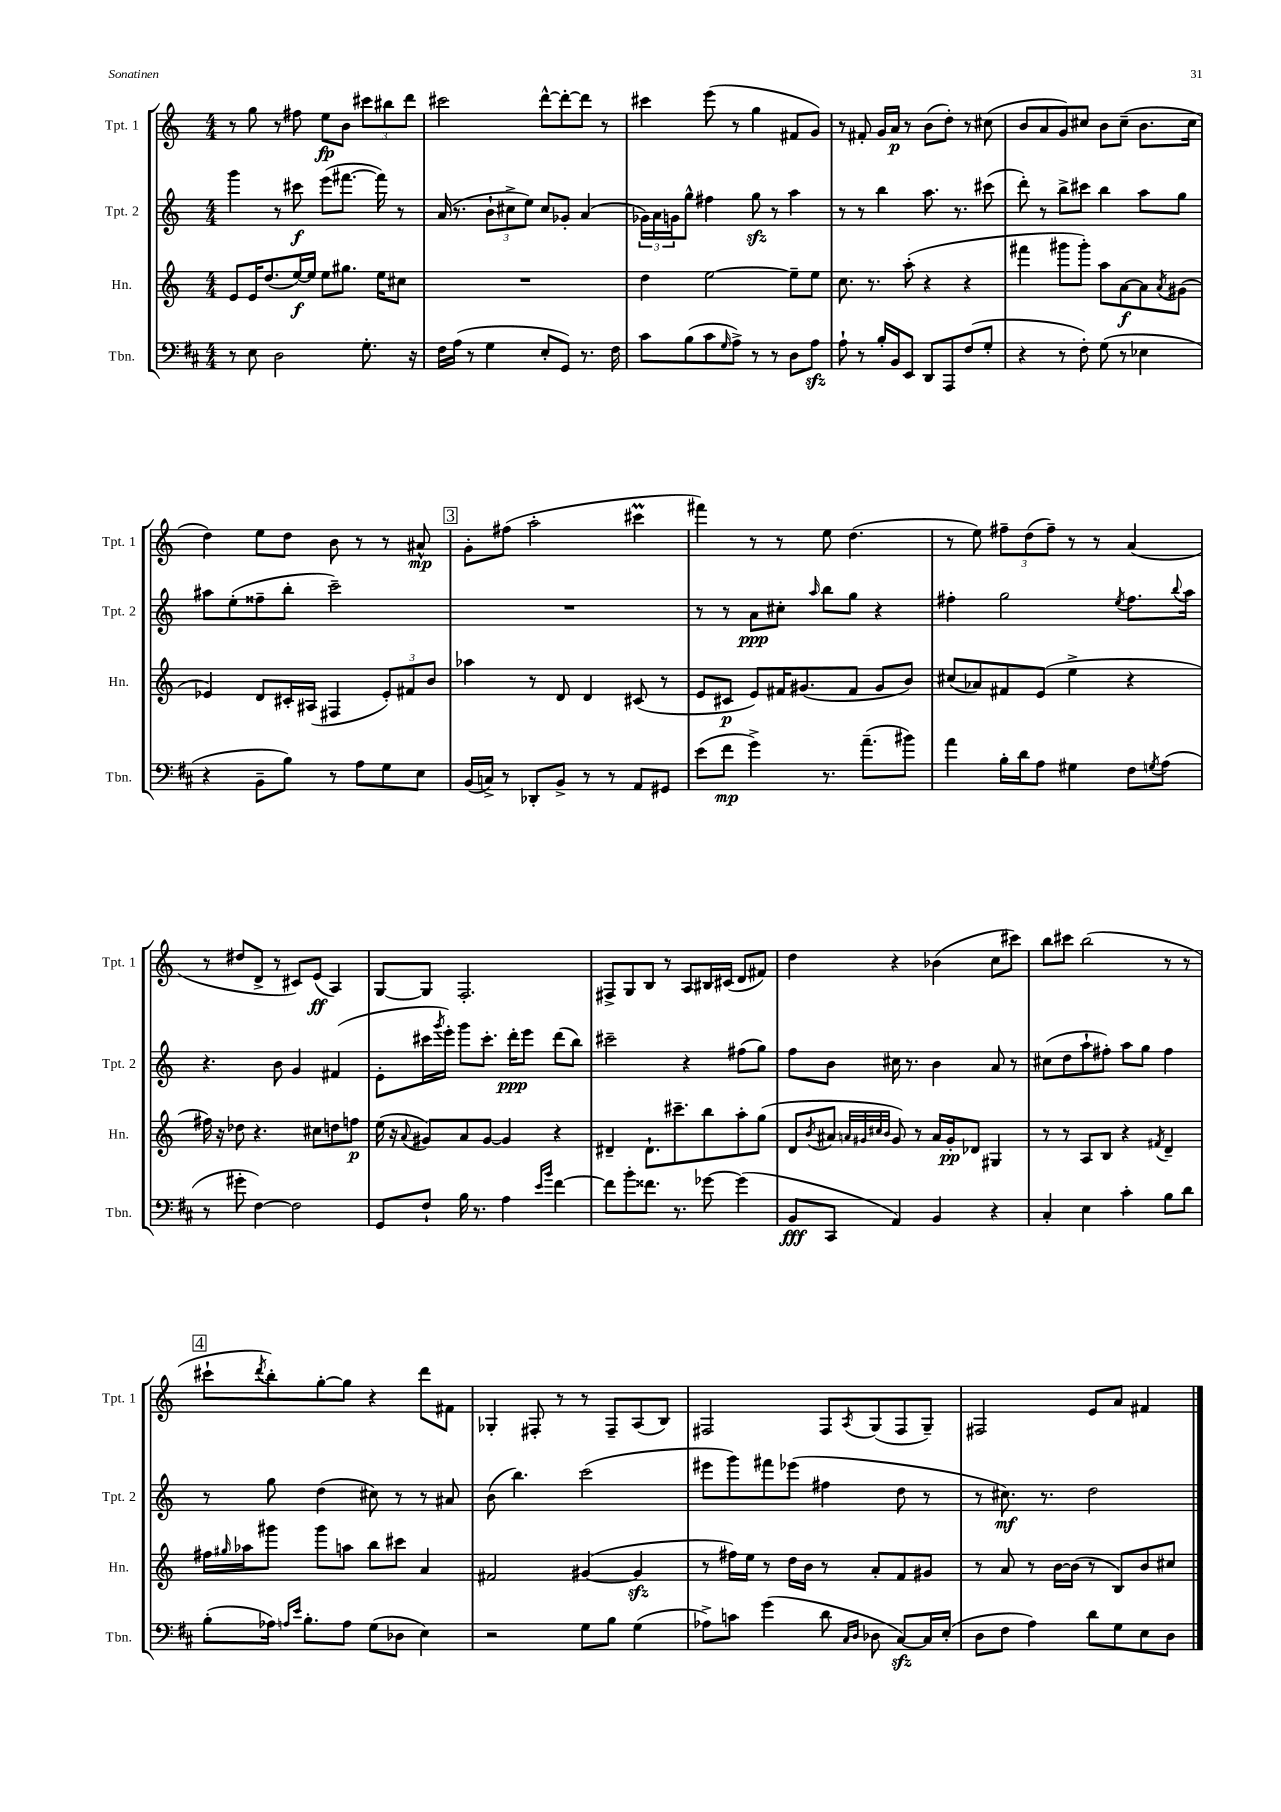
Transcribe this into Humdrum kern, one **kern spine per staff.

**kern	**kern	**kern	**kern
*staff4	*staff3	*staff2	*staff1
*clefF4	*clefG2	*clefG2	*clefG2
*k[f#c#]	*k[]	*k[]	*k[]
*M4/4	*M4/4	*M4/4	*M4/4
8r	8e	4ggg	8r
8E	16e	.	8gg
.	(8.dd	.	.
2D	.	8r	8r
.	[16ee)	8ccc#	8ff#
.	16ee]	.	.
.	8ee	(8eee	8ee
.	8.gg#	[8.fff#	8b
8.G'	.	.	12ccc#
.	16ee	16fff#])	.
.	.	.	12bb#
.	8cc#	8r	.
.	.	.	12ddd
16r	.	.	.
=	=	=	=
16F#	1r	(16a	2ccc#
(16A	.	8.r	.
8r	.	.	.
4G	.	12b`	.
.	.	12cc#^	.
.	.	12ee)	.
8E'	.	8cc#	[8ddd^^
8GG)	.	8g-'	8ddd'_
8.r	.	(4a	8ddd]
.	.	.	8r
16F#	.	.	.
=	=	=	=
8c#	4dd	24g-)	4ccc#
.	.	24a	.
.	.	24g	.
(8B	.	8gg^^	.
8c#	[2ee	4ff#	(8eee
16qqG	.	.	.
8A^)	.	.	8r
8r	.	8gg	4gg
8r	.	8r	.
8D	8ee~]	4aa	8f#
8A	8ee	.	8g)
=	=	=	=
8A`	8.cc	8r	8r
8r	.	8r	8f#'
.	8.r	.	.
16B'	.	4bb	16g
16BB	.	.	16a
8EE	(8aa'	.	8r
8DD	4r	8.aa	(8b
8AAA	.	.	8dd')
.	.	8.r	.
(8F#	4r	.	8r
8G'	.	(8ccc#	(8cc#
=	=	=	=
4r	4fff#	8ddd')	8b
.	.	8r	8a
8r	8ggg#	8bb^	8g)
8F#')	8ggg#')	8ccc#	8cc#
(8G	8aa	4bb	8b
8r	[8a	.	(8cc#~
4E-	8a]	8aa	8.b
.	8qa	.	.
.	(8g#	8gg	.
.	.	.	16cc#
=	=	=	=
4r	4e-)	8aa#	4dd)
.	.	(8ee'	.
8BB~	8d	8ff##~	8ee
8B)	16c#'	8bb'	8dd
.	(16A#	.	.
8r	4F#	2ccc~)	8b
8A	.	.	8r
8G	12e-')	.	8r
.	12f#	.	.
8E	.	.	8a#^^
.	12b	.	.
=	=	=	=
(16BB	4aa-	1r	8g'
16C^)	.	.	.
8r	.	.	(8ff#
8DD-'	8r	.	2aa'
8BB^	8d	.	.
8r	4d	.	.
8r	.	.	.
8AA	(8c#	.	4ccc#
8GG#	8r	.	.
=	=	=	=
(8e	8e	8r	4fff#)
8f#	8c#	8r	.
4g^)	8e)	8a	8r
.	16f#	8cc#'	8r
.	(8.g#	.	.
.	.	16qqaa	.
8.r	.	8bb	8ee
.	8f#	8gg	(4.dd
(8.a~	.	.	.
.	8g#	4r	.
8b#)	8b)	.	.
=	=	=	=
4a	(8cc#	4ff#'	8r
.	8a-)	.	8ee)
16B'	8f#	2gg	12ff#~
16d	.	.	.
.	.	.	(12dd
8A	(8e	.	.
.	.	.	12ff#~)
4G#	4ee^	.	8r
.	.	.	8r
.	.	8qee	.
8F#	4r	8.ff#	(4a
8qG	.	.	.
(8A	.	.	.
.	.	8qqbb	.
.	.	16aa	.
=	=	=	=
8r	16ff#)	4.r	8r
.	16r	.	.
8g#'	8dd-	.	8dd#
[4F#)	4.r	.	8d^
.	.	8b	8r
2F#]	.	4g	8c#)
.	8cc#	.	(8e
.	8dd	(4f#	4A)
.	8ff	.	.
=	=	=	=
8GG	(16ee	8e'	[8G
.	16r	.	.
.	8qqa	.	.
8F#`	8g#)	16ccc#	8G]
.	.	8qggg	.
.	.	16eee')	.
16B	8a	8ggg	2.F'
8.r	.	.	.
.	[8g#	8.ccc#'	.
4A	4g#]	.	.
.	.	16ddd'	.
.	.	8eee	.
16qqe	.	.	.
16qqb	.	.	.
[4f#	4r	(8ddd	.
.	.	8bb)	.
=	=	=	=
8f#]	4d#~	2ccc#~	8F#^
8b'	.	.	8G
8.f##	8.d#`	.	8B
.	.	.	8r
8.r	8.ccc#~	.	.
.	.	4r	8A
[8g-	8bb	.	16B#
.	.	.	(16c#
(4g-]	8aa'	(8ff#	8d
.	(8gg	8gg)	8f#)
=	=	=	=
8BB	8d	8ff	4dd
.	8qb	.	.
8CC#	8a#	8b	.
.	32qqa	.	.
.	32qqg#	.	.
.	32qqcc#	.	.
.	32qqb	.	.
4AA)	8g#)	16cc#	4r
.	.	8.r	.
.	8r	.	.
4BB	16a	4b	(4b-
.	16g#'	.	.
.	8d-	.	.
4r	4G#	8a	8cc
.	.	8r	8ccc#)
=	=	=	=
4C#'	8r	(8cc#	8bb
.	8r	8dd	8ccc#
4E	8A	8aa`	(2bb
.	8B	8ff#')	.
4c#'	4r	8aa	.
.	.	8gg	.
.	8qf#	.	.
8B	4d~	4ff#	8r
8d	.	.	8r
=	=	=	=
(8B'	16ff#	8r	8ccc#`
.	16qqgg#	.	.
.	16aa-	.	.
.	.	.	8qddd
16A-)	8ggg#	8gg	8bb')
16qqA	.	.	.
16qqe	.	.	.
8.B'	.	.	.
.	8ggg#	(4dd	[8gg'
8A	8aa	.	8gg]
(8G	8bb	8cc#)	4r
8D-	8ccc#	8r	.
4E)	4a	8r	8ddd
.	.	8a#	8f#
=	=	=	=
2r	2f#	(8b	4G-'
.	.	4.bb)	.
.	.	.	8F#'
.	.	.	8r
8G	([4g#	(2ccc	8r
8B	.	.	8F#~
(4G	4g#]	.	(8A
.	.	.	8B)
=	=	=	=
8A-^)	8r	8eee#	2F#
8c	16ff#)	8ggg)	.
.	16ee	.	.
(4g	8r	8fff#	.
.	16dd	(8eee-	.
.	16b	.	.
8d	8r	4ff#	8F#
16qqC#	.	.	.
16qqD	.	.	8qA
8D-	8a'	.	(8G
[8C#)	8f	8dd	8F#
16C#]	8g#	8r	8G~)
(16E'	.	.	.
=	=	=	=
8D	8r	8r	2F#
8F#	8a	8.cc#)	.
4A)	8r	.	.
.	.	8.r	.
.	[16b	.	.
.	(16b]	.	.
8d	8r	2dd	8e
8G	8B)	.	8a
8E	8b	.	4f#
8D	8cc#	.	.
==	==	==	==
*-	*-	*-	*-
